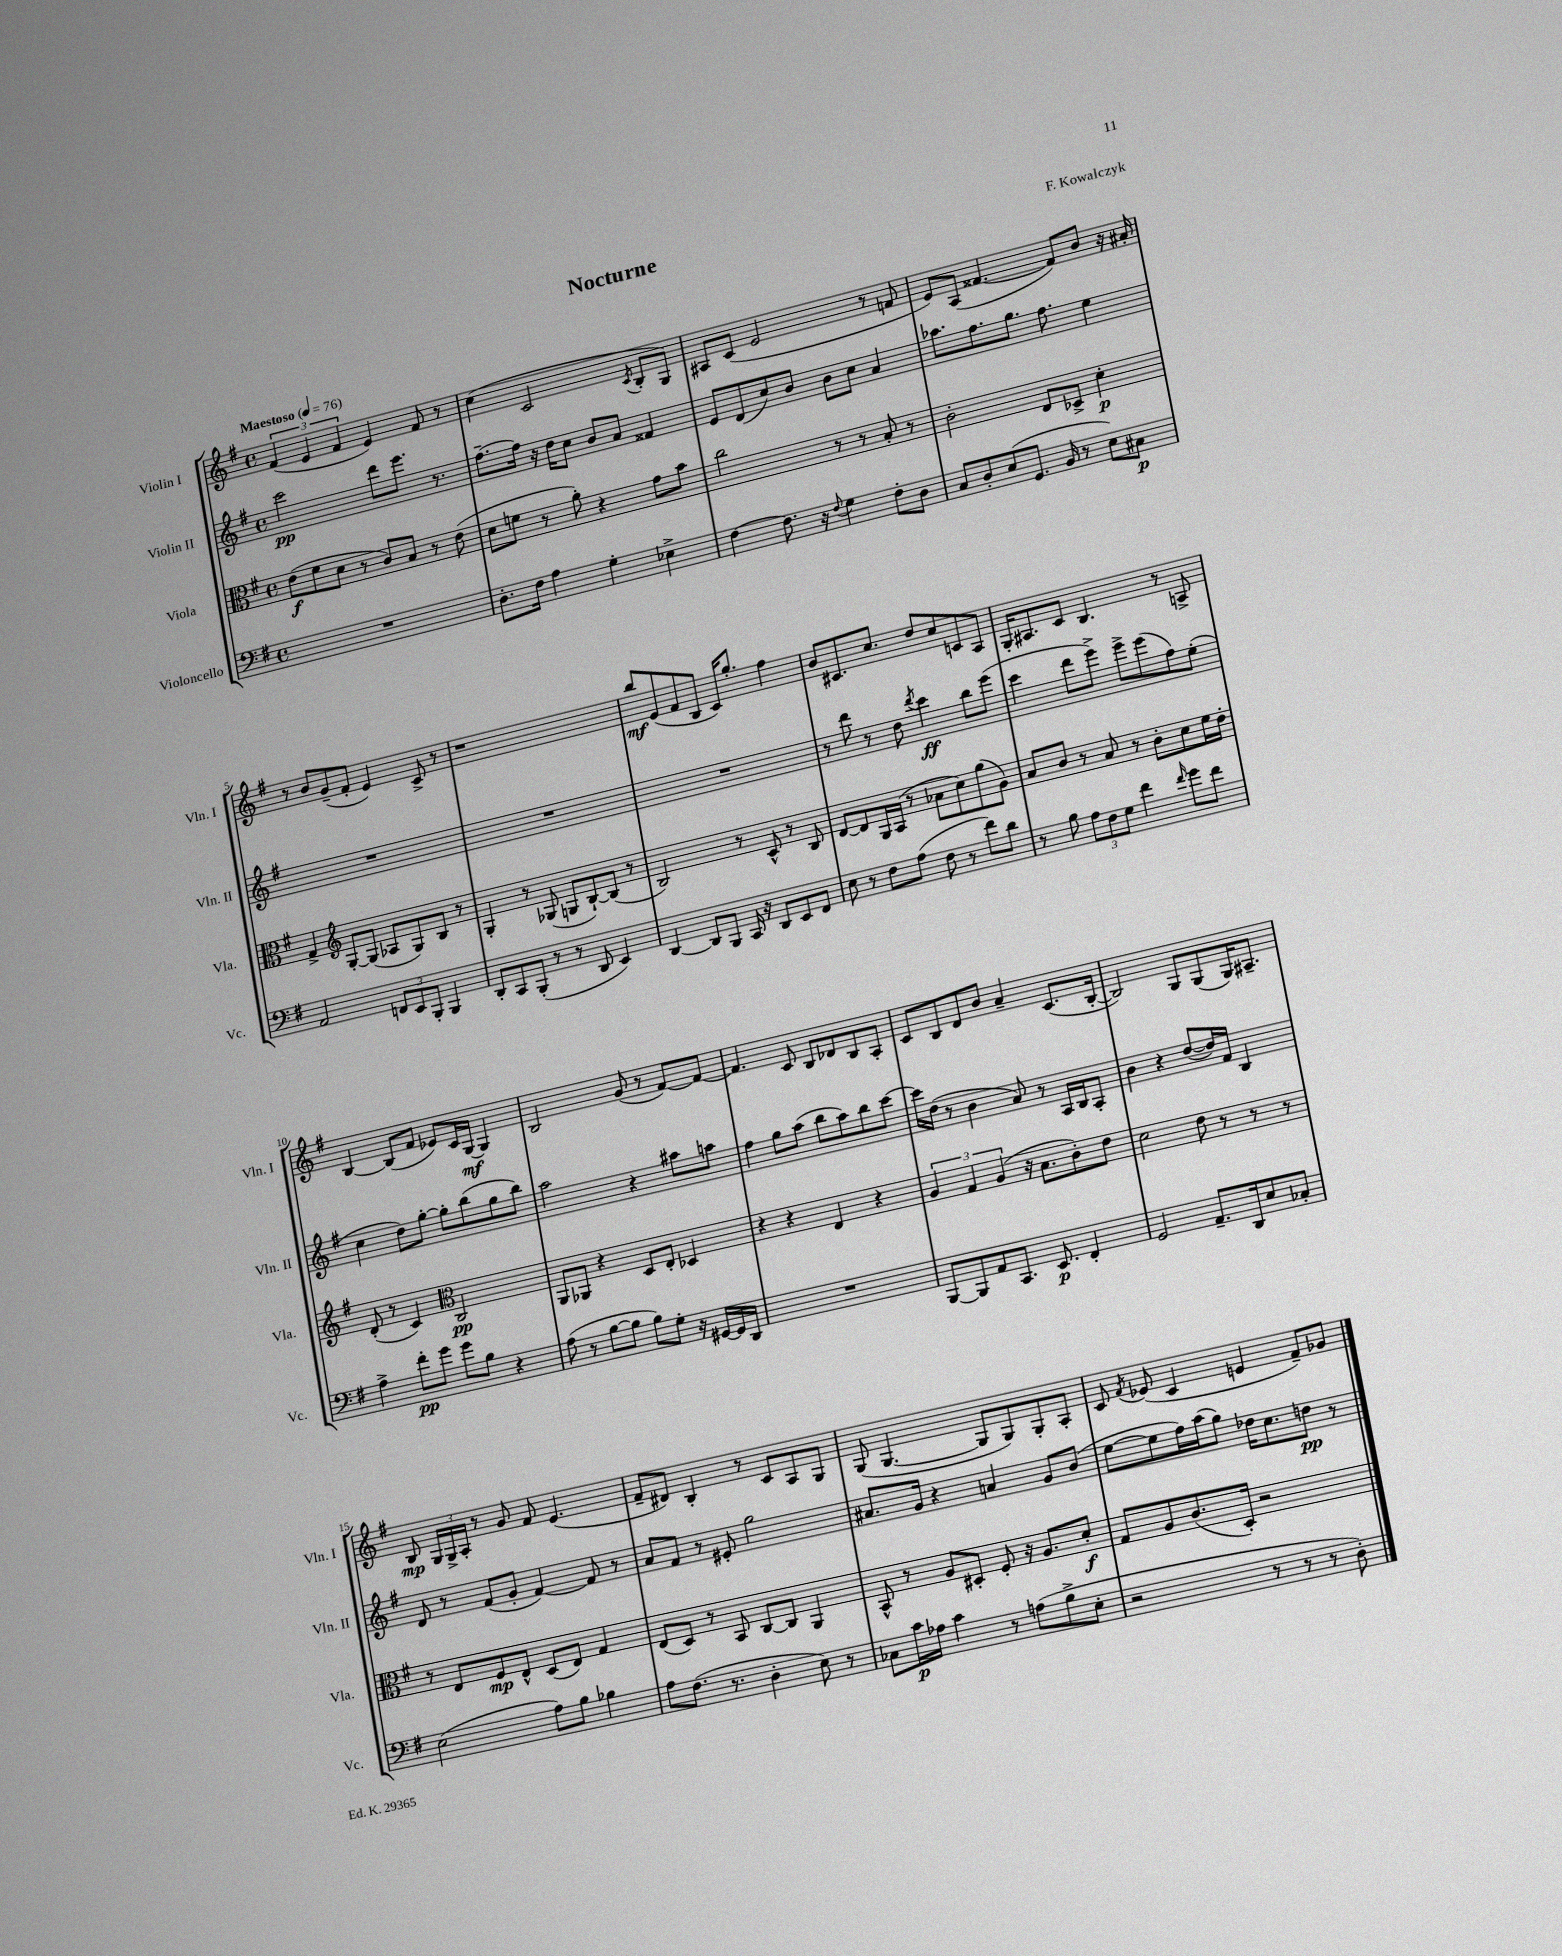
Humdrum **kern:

**kern	**dynam	**kern	**dynam	**kern	**dynam	**kern	**dynam
*part4	*part4	*part3	*part3	*part2	*part2	*part1	*part1
*staff4	*staff4	*staff3	*staff3	*staff2	*staff2	*staff1	*staff1
*I"Violoncello	*	*I"Viola	*	*I"Violin II	*	*I"Violin I	*
*I'Vc.	*	*I'Vla.	*	*I'Vln. II	*	*I'Vln. I	*
*clefF4	*	*clefC3	*	*clefG2	*	*clefG2	*
*k[f#]	*	*k[f#]	*	*k[f#]	*	*k[f#]	*
*M4/4	*	*M4/4	*	*M4/4	*	*M4/4	*
*met(c)	*	*met(c)	*	*met(c)	*	*met(c)	*
*MM76	*	*MM76	*	*MM76	*	*MM76	*
=1	=1	=1	=1	=1	=1	=1	=1
!	!	!	!	!	!	!LO:TX:a:B:t=Maestoso	!
1r	.	(8e\L	f	2ccc\	pp	(6f#/	.
.	.	8f#\	.	.	.	.	.
.	.	.	.	.	.	6e/	.
.	.	8d\J	.	.	.	.	.
.	.	.	.	.	.	6f#/	.
.	.	8r	.	.	.	.	.
.	.	8c/L)	.	8ddd\L	.	4e/)	.
.	.	8B/J	.	8.eee\J	.	.	.
.	.	8r	.	.	.	8f#/	.
.	.	.	.	8.r	.	.	.
.	.	(8e\	.	.	.	8r	.
=2	=2	=2	=2	=2	=2	=2	=2
8.D'\L	.	8d\L	.	[8.ff#~\L	.	(4cc\	.
.	.	8fn\J	.	.	.	.	.
16F#\Jk	.	.	.	16ff#\Jk]	.	.	.
4A\	.	8r	.	16r	.	2c/	.
.	.	.	.	16dd\KL	.	.	.
.	.	8a'\)	.	8cc\J	.	.	.
4G'\	.	4r	.	8b/L	.	.	.
.	.	.	.	8a/J	.	.	.
.	.	.	.	.	.	8qc/	.
4E-X^\	.	8g\L	.	4f##X/	.	8B'/L	.
.	.	8b\J	.	.	.	8G/J)	.
=3	=3	=3	=3	=3	=3	=3	=3
[4F#\	.	2cc\	.	8e/L	.	8A#X/L	.
.	.	.	.	(8d/	.	(8c/J	.
8.F#\]	.	.	.	8cc/)	.	2e/	.
.	.	.	.	8b/J	.	.	.
16r	.	.	.	.	.	.	.
8qqF#/	.	.	.	.	.	.	.
4G\	.	8r	.	8b\L	.	.	.
.	.	8r	.	8cc\J	.	.	.
8F#'\L	.	8B'/	.	4a/	.	8r	.
8D\J	.	8r	.	.	.	8fn/	.
=4	=4	=4	=4	=4	=4	=4	=4
8C/L	.	2c'\	.	8.aa-X\L	.	8e/L)	.
8D'/	.	.	.	.	.	(8A/J	.
.	.	.	.	8.ff#\	.	.	.
(8E/	.	.	.	.	.	[4.f##X/	.
8.GG/J	.	.	.	8.gg\J	.	.	.
.	.	8E/L	.	.	.	.	.
16BB/	.	.	.	8.ff#\	.	.	.
8r	.	8D-X^/J	.	.	.	8f##/L])	.
8E\L)	.	4d'\	p	4ee\	.	8b/J	.
8C#X\J	p	.	.	.	.	16r	.
.	.	.	.	.	.	16a#X'/	.
!!LO:LB:g=z
=5	=5	=5	=5	=5	=5	=5	=5
2AA/	.	4G^/	.	1r	.	8r	.
.	.	.	.	.	.	8b/L	.
*	*	*clefG2	*	*	*	*	*
.	.	[8G'/L	.	.	.	(8g~/	.
.	.	(8G/J]	.	.	.	8f#'/J	.
12FFn/L	.	8A-X/L	.	.	.	4e/)	.
12EE/	.	.	.	.	.	.	.
.	.	8G/)	.	.	.	.	.
12BBB'/J	.	.	.	.	.	.	.
4BBB/	.	8B/J	.	.	.	8c^/	.
.	.	8r	.	.	.	8r	.
=6	=6	=6	=6	=6	=6	=6	=6
8DD'/L	.	4G'/	.	1r	.	1r	.
8CC/	.	.	.	.	.	.	.
(8BBB'/J	.	8r	.	.	.	.	.
8r	.	(8G-X/	.	.	.	.	.
8r	.	8Gn/L	.	.	.	.	.
8DD/	.	[8B`/)	.	.	.	.	.
4EE/)	.	(8B/J]	.	.	.	.	.
.	.	8r	.	.	.	.	.
=7	=7	=7	=7	=7	=7	=7	=7
[4DD/	.	2B/)	.	1r	.	8bb/L	mf
.	.	.	.	.	.	(8e/	.
8DD/L]	.	.	.	.	.	8f#/	.
8BBB/J	.	.	.	.	.	8B/J	.
16CC/	.	8r	.	.	.	16c/KL)	.
16r	.	.	.	.	.	8.gg'/J	.
8DD/L	.	8c^^/	.	.	.	.	.
8EE/	.	8r	.	.	.	4ff#\	.
8FF#/J	.	8B/	.	.	.	.	.
=8	=8	=8	=8	=8	=8	=8	=8
8E\	.	[8d/L	.	8r	.	8b/L	.
8r	.	8d/]	.	8ddd\	.	8.c#X/	.
8F#\L	.	16G/L	.	8r	.	.	.
.	.	(16A/JJ	.	.	.	8.cc/J	.
(8A\J	.	8r	.	8dd\	.	.	.
.	.	.	.	8qddd/	.	.	.
8F#\	.	8a-X\L	.	4ccc\	ff	8dd/L	.
8r	.	8cc\)	.	.	.	8cc/	.
8f#\L)	.	(8gg\	.	8bb\L	.	8cn/	.
8d\J	.	8g\J)	.	(8eee\J	.	8A/J	.
=9	=9	=9	=9	=9	=9	=9	=9
8r	.	8a/L	.	4ccc\	.	16G'/KL	.
.	.	.	.	.	.	8.A#X/	.
8B\	.	8b/J	.	.	.	.	.
12A\L	.	8r	.	8ddd\L	.	8c/J	.
12F#\	.	.	.	.	.	.	.
.	.	8a/	.	8eee^\J)	.	4.B/	.
12G\J	.	.	.	.	.	.	.
4f#\	.	8r	.	8eee^\L	.	.	.
.	.	8b'\L	.	(8eee\	.	.	.
16qqf#/	.	.	.	.	.	.	.
8g\L	.	8cc\	.	8ff#\)	.	8r	.
8f#\J	.	16ee\L	.	(8ee'\J	.	8An^/	.
.	.	16dd'\JJ	.	.	.	.	.
!!LO:LB:g=z
=10	=10	=10	=10	=10	=10	=10	=10
4A^\	.	(8d'/	.	4cc\	.	[4B/	.
.	.	8r	.	.	.	.	.
8f#'\L	pp	4c/)	.	8dd\L)	.	(8B/L]	.
8g\J	.	.	.	[8gg'\J	.	8f#/J	.
*	*	*clefC3	*	*	*	*	*
8g\L	.	2C/	pp	8gg'\L]	.	8e-X/L)	.
8B\J	.	.	.	(8bb\	.	16c/L	.
.	.	.	.	.	.	[16G/JJ	mf
4r	.	.	.	8gg\	.	4G/]	.
.	.	.	.	8bb\J)	.	.	.
=11	=11	=11	=11	=11	=11	=11	=11
(8A\	.	8AA/L	.	2aa\	.	2B/	.
8r	.	8AA-X/J	.	.	.	.	.
[8B\L	.	4r	.	.	.	.	.
8B\J]	.	.	.	.	.	.	.
8B\L)	.	8D/L	.	4r	.	(8g/	.
8G'\J	.	8E'/J	.	.	.	8r	.
16r	.	4D-X/	.	8aa#X\L	.	[8f#/L)	.
[16GG#X/LL	.	.	.	.	.	.	.
16GG#/]	.	.	.	8aan\J	.	8f#/J_	.
16DD/JJ	.	.	.	.	.	.	.
=12	=12	=12	=12	=12	=12	=12	=12
1r	.	4r	.	4ff#\	.	4.f#/]	.
.	.	4r	.	8gg\L	.	.	.
.	.	.	.	(8aa\J	.	8c/	.
.	.	4E/	.	8bb\L	.	8B/L	.
.	.	.	.	8aa\)	.	8d-X/	.
.	.	4r	.	8bb\	.	8B/	.
.	.	.	.	[8ccc\J	.	8A'/J	.
=13	=13	=13	=13	=13	=13	=13	=13
[8BBB/L	.	6A/	.	16ccc\LL]	.	8c/L	.
.	.	.	.	(16dd\JJ	.	.	.
8BBB/]	.	.	.	8r	.	8B/	.
.	.	6G/	.	.	.	.	.
8AA/	.	.	.	4b\	.	8d/	.
.	.	(6A/	.	.	.	.	.
8.CC/J	.	.	.	.	.	8b/J	.
.	.	16r	.	8a/)	.	4a~/	.
8.EE/	p	8.B\L	.	.	.	.	.
.	.	.	.	8r	.	.	.
4FF#'/	.	8c'\)	.	16A/LL	.	(8.c/L	.
.	.	.	.	16B/J	.	.	.
.	.	8e\J	.	8A'/J	.	.	.
.	.	.	.	.	.	[16B'/Jk	.
=14	=14	=14	=14	=14	=14	=14	=14
2GG/	.	2d\	.	4b\	.	2B/])	.
.	.	.	.	4r	.	.	.
8.AA~/L	.	8e\	.	([8dd/L	.	8G/L	.
.	.	8r	.	16dd/L])	.	(8G/	.
16DD/k	.	.	.	16f#/JJ	.	.	.
8E/	.	8r	.	4B/	.	16G/K)	.
.	.	.	.	.	.	8.A#X~/J	.
8C-X'/J	.	8r	.	.	.	.	.
!!LO:LB:g=z
=15	=15	=15	=15	=15	=15	=15	=15
(2E\	.	8r	.	8d/	.	8B/	mp
.	.	8E/L	.	8r	.	24G/LL	.
.	.	.	.	.	.	24G^/	.
.	.	.	.	.	.	24A'/JJ	.
.	.	8F#/	mp	(8f#/L	.	8r	.
.	.	8E^^/J	.	8g'/J	.	8g/	.
8A\L)	.	(8D/L	.	[4f#/)	.	8f#/	.
8B\J	.	8E/J)	.	.	.	(4.e/	.
4B-X\	.	4G/	.	8f#/]	.	.	.
.	.	.	.	8r	.	.	.
=16	=16	=16	=16	=16	=16	=16	=16
8A\L	.	(8E/L	.	8a/L	.	8f#~/L	.
(8.F#\J	.	8D/J)	.	8f#/J	.	8d#X/J)	.
.	.	8r	.	8r	.	4B'/	.
8.r	.	.	.	.	.	.	.
.	.	8BB/	.	8e#X'/	.	.	.
4D'\	.	[8C/L	.	2gg\	.	8r	.
.	.	8C/J]	.	.	.	8c/L	.
8E\)	.	4AA/	.	.	.	8A/	.
8r	.	.	.	.	.	8G/J	.
=17	=17	=17	=17	=17	=17	=17	=17
8C-X\L	.	8BB^^/	.	8.a#X/L	.	(8G/	.
16c\L	p	8r	.	.	.	[4.G/	.
16A-X\JJ	.	.	.	16g/Jk	.	.	.
4c\	.	8A/L	.	4r	.	.	.
.	.	8D#X'/J	.	.	.	.	.
8r	.	8F#'/	.	4an/	.	8G/L]	.
(8An\L	.	16r	.	.	.	8G/)	.
.	.	8.A/L	.	.	.	.	.
8B^\	.	.	.	8g/L	.	8G'/	.
8E'\J	.	8d'/J	f	(8b/J	.	8A'/J	.
=18	=18	=18	=18	=18	=18	=18	=18
2r	.	8G/L	.	[8ee\L	.	8c/	.
.	.	.	.	.	.	8qf#/	.
.	.	8A/	.	8ee\]	.	(8e-X/	.
.	.	(8.c/	.	16ff#\L)	.	4c/	.
.	.	.	.	(16aa\J	.	.	.
.	.	.	.	8gg\J)	.	.	.
.	.	16D'/Jk)	.	.	.	.	.
8r	.	2r	.	16dd-X\KL	.	4en/	.
.	.	.	.	8.cc\	.	.	.
8r	.	.	.	.	.	.	.
8r	.	.	.	8ddn\J	pp	8f#~/L)	.
8D'\)	.	.	.	8r	.	8g-X/J	.
==	==	==	==	==	==	==	==
*-	*-	*-	*-	*-	*-	*-	*-
